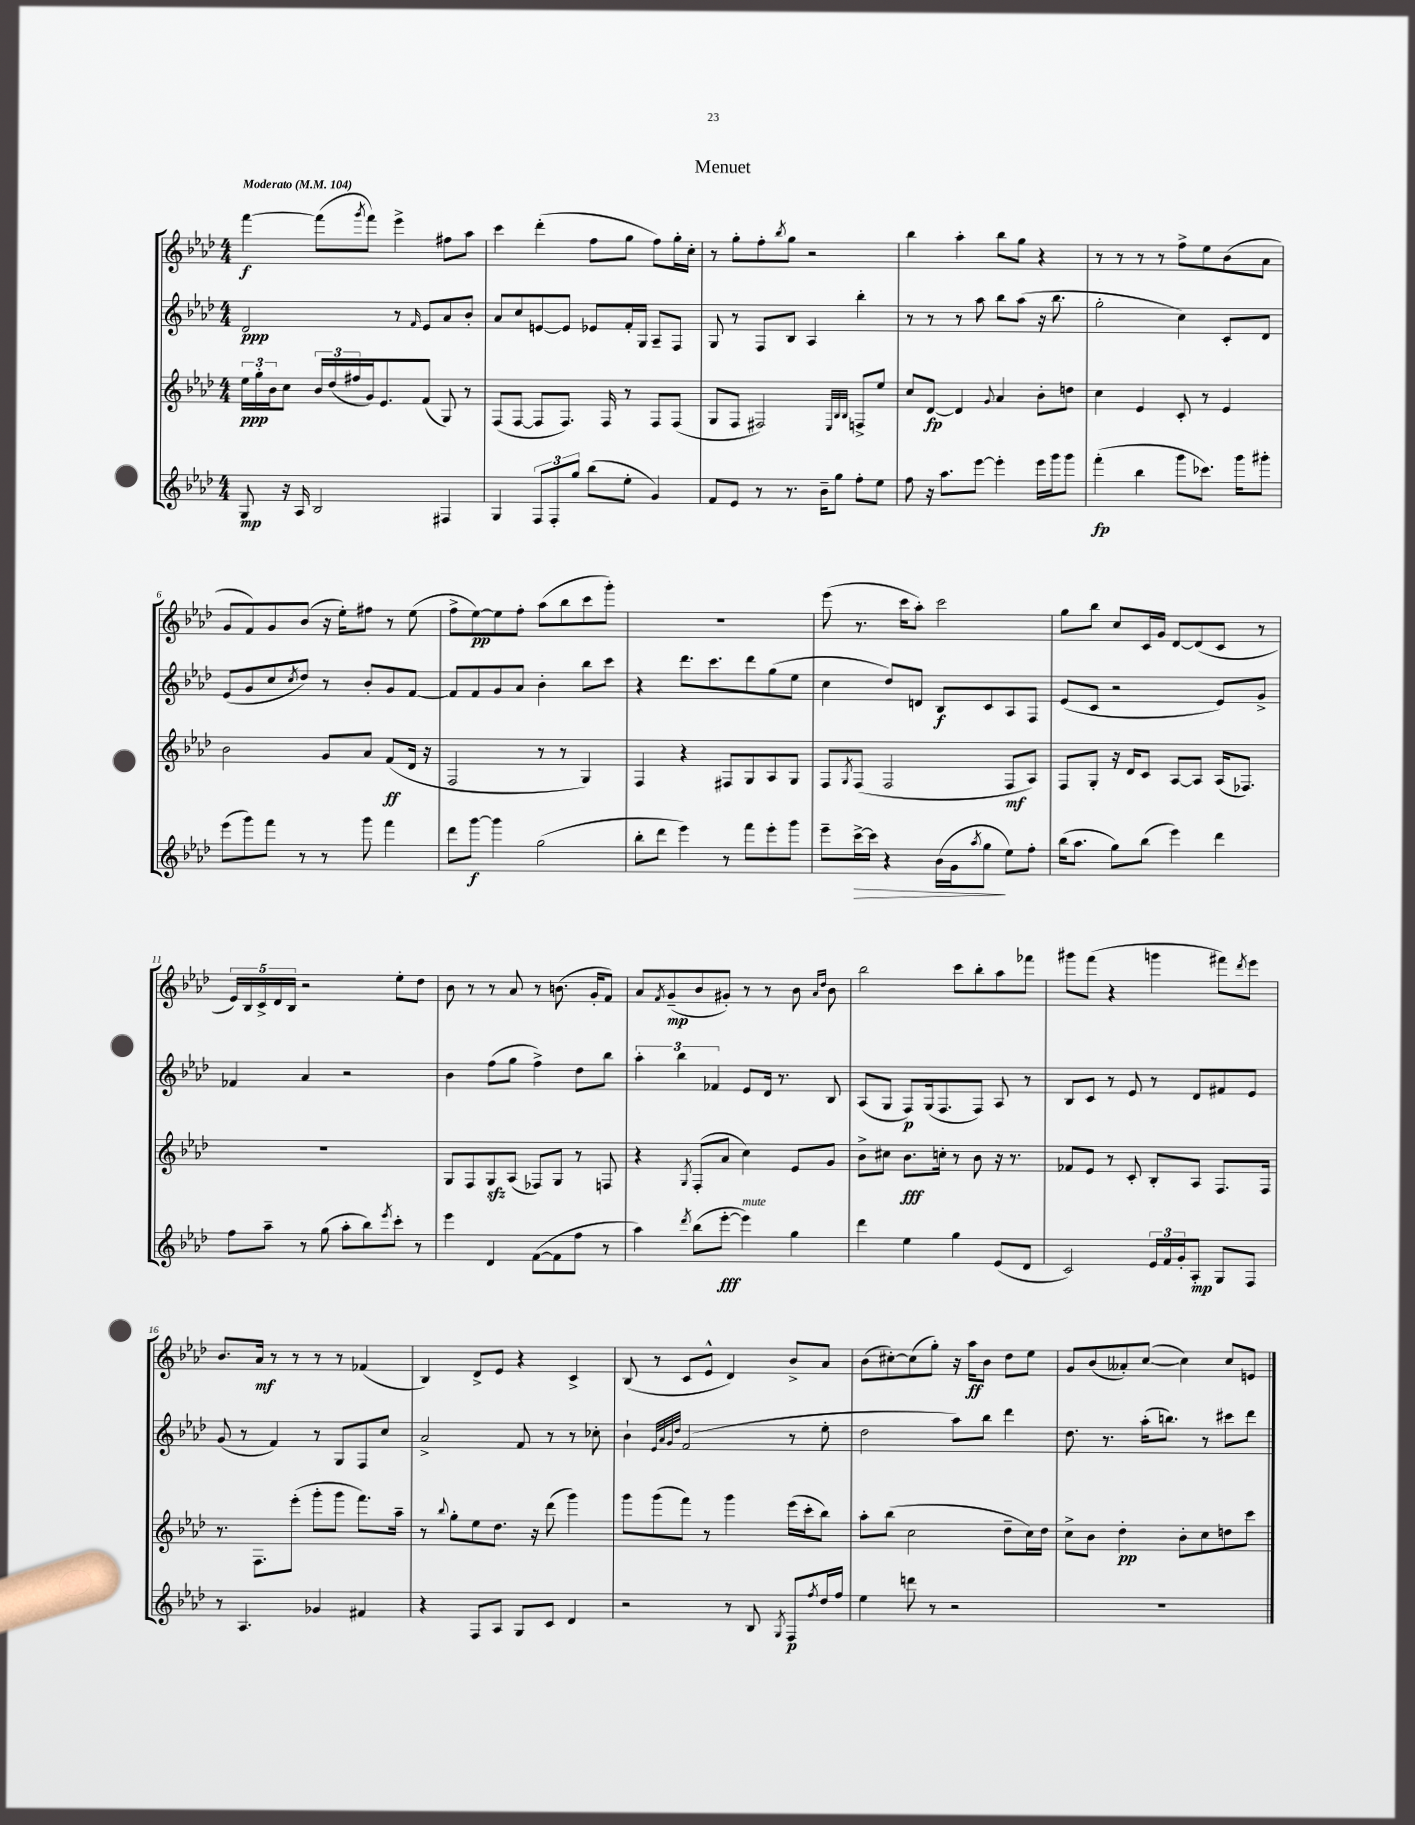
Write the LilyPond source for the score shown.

\header { title = "Menuet" }
<<
\new StaffGroup <<
\new Staff = "s0" {
    \clef treble \key aes \major \numericTimeSignature \time 4/4 \tempo "Moderato" 4 = 104
    f'''4~\f f'''8( \acciaccatura { g'''8 } f'''8) ees'''4-> fis''8 aes''8 |
    c'''4 des'''4-.( f''8 g''8 f''8) g''16-. c''16-. |
    r8 g''8-. f''8-. \acciaccatura { bes''8 } g''8 r2 |
    bes''4 aes''4-. bes''8 g''8 r4 |
    r8 r8 r8 r8 f''8-> ees''8 bes'8( aes'8 |
    g'8 f'8) g'8 bes'8( r16 ees''16-.) fis''8 r8 ees''8( |
    f''8-> ees''8~\pp) ees''8 f''8-. aes''8( bes''8 c'''8 g'''8-.) |
    R1 |
    ees'''8( r8. c'''16 aes''8-.) c'''2 |
    g''8 bes''8 c''8 c'16 g'16 des'8~ des'8( c'8 r8 |
    \tuplet 5/4 { ees'16) bes16 c'16-> des'16 bes16 } r2 ees''8-. des''8 |
    bes'8 r8 r8 aes'8 r8 b'8.( g'16-. f'8) |
    aes'8 \acciaccatura { f'8 } g'8--\mp( bes'8 gis'8-.) r8 r8 bes'8 \grace { aes'16 des''16 } bes'8 |
    bes''2 c'''8 bes''8-. aes''8 fes'''8 |
    gis'''8 f'''8( r4 g'''4 fis'''8) \acciaccatura { des'''8 } ees'''8 |
    bes'8. aes'16\mf r8 r8 r8 r8 fes'4( |
    bes4) des'8-> ees'8 r4 c'4-> |
    bes8( r8 c'8 ees'8-^ des'4) bes'8-> aes'8 |
    bes'8( cis''8~-.) cis''8( g''8-.) r16 aes''16\ff bes'8 des''8 ees''8 |
    g'8 bes'8( aeses'8-.) c''8~( c''4) c''8 e'8 \bar "|." |
}
\new Staff = "s1" {
    \clef treble \key aes \major \numericTimeSignature \time 4/4
    des'2\ppp r8 \grace { f'16 } ees'8 aes'8 bes'8-. |
    aes'8 c''8 e'8~ e'8 ees'8 f'16-. g16 aes8-- f8 |
    g8 r8 f8 bes8 aes4 bes''4-. |
    r8 r8 r8 aes''8 bes''8 aes''8( r16 bes''8. |
    g''2-. c''4) c'8-. des'8 |
    ees'8( g'8 c''8 \acciaccatura { c''8 } des''8) r8 bes'8-. g'8 f'8~ |
    f'8 f'8 g'8 aes'8 bes'4-. bes''8 c'''8 |
    r4 des'''8. c'''8. des'''8 g''8( ees''8 |
    c''4 des''8) d'8 bes8\f c'8 aes8 f8 |
    ees'8( c'8 r2 ees'8) g'8-> |
    fes'4 aes'4 r2 |
    bes'4 f''8( g''8 f''4->) des''8 bes''8 |
    \tuplet 3/2 { aes''4-. bes''4 fes'4 } ees'8 des'16 r8. bes8 |
    aes8( g8 f8\p) g16( f8. f8) aes8 r8 |
    bes8 c'8 r8 ees'8 r8 des'8 fis'8 ees'8 |
    g'8( r8 f'4) r8 g8 f8 c''8 |
    aes'2-> f'8 r8 r8 ces''8-. |
    bes'4-! \grace { ees'32 aes'32 g'32 des''32 } f'2( r8 ees''8-. |
    des''2 aes''8) bes''8 des'''4 |
    des''8. r8. aes''16-.( b''8.) r8 cis'''8 des'''8 \bar "|." |
}
\new Staff = "s2" {
    \clef treble \key aes \major \numericTimeSignature \time 4/4
    \tuplet 3/2 { ees''16\ppp g''16-. bes'16 } c''8 \tuplet 3/2 { bes'16 des''16( fis''16 } g'16) ees'8. f'8( g8) r8 |
    f8( f8~ f8 f8.) f16 r8 f8 f8( |
    g8 f8 fis2) \grace { ees32 bes32 bes32 } f8-> ees''8 |
    c''8 des'8~\fp des'4 \appoggiatura { g'8 } aes'4 bes'8-. d''8 |
    c''4 ees'4 c'8-. r8 ees'4 |
    bes'2 g'8 aes'8 f'8\ff( des'16 r16 |
    f2 r8 r8 g4) |
    f4 r4 fis8 g8 aes8 g8 |
    f8 \acciaccatura { g8 } f8( f2 f8\mf aes8) |
    f8 g8-. r16 des'16 c'8 aes8~ aes8 aes16( fes8.) |
    R1 |
    g8 f8 g8\sfz aes8( fes8) g8 r8 f8 |
    r4 \acciaccatura { g8 } f8-.( aes'8 c''4) ees'8 g'8 |
    bes'8-> cis''8 bes'8.\fff c''16-. r8 bes'8 r16 r8. |
    fes'8 ees'8 r8 c'8-. bes8-. aes8 f8. f16 |
    r8. f8. ees'''8-.( g'''8-. g'''8 f'''8.) aes''16-- |
    r8 \appoggiatura { bes''8 } g''8-. ees''8 des''8. r16 des'''8( g'''4) |
    g'''8 g'''8( f'''8) r8 g'''4 ees'''16( c'''16-. bes''8) |
    aes''8-. bes''8( c''2 des''8-- c''16) des''16 |
    c''8-> bes'8 des''4-.\pp bes'8-. c''8 d''8 c'''8 \bar "|." |
}
\new Staff = "s3" {
    \clef treble \key aes \major \numericTimeSignature \time 4/4
    g8\mp r16 aes16 bes2 fis4 |
    g4 \tuplet 3/2 { f8 f8-. g''8 } bes''8( ees''8-. g'4) |
    f'8 ees'8 r8 r8. bes'16-- g''8 f''8-. ees''8 |
    f''8 r16 aes''8. ees'''8~ ees'''4-. ees'''16 g'''16 g'''8 |
    f'''4-.\fp( bes''4 g'''8 ces'''8.) g'''16 gis'''8-. |
    ees'''8( g'''8) f'''8 r8 r8 g'''8 f'''4 |
    des'''8 g'''8~\f g'''4 g''2( |
    bes''8-. des'''8 ees'''4) r8 f'''8 ees'''8-. g'''8 |
    ees'''8-- c'''16~->\> c'''16 r4 bes'16( g'16 \acciaccatura { aes''8 } g''8\! ees''8) f''8-. |
    bes''16( aes''8. g''8) bes''8( ees'''4) des'''4 |
    f''8 aes''8-- r8 g''8( aes''8-. bes''8) \acciaccatura { ees'''8 } c'''8-. r8 |
    ees'''4 des'4 f'8~( f'8 f''8 r8 |
    aes''4) \acciaccatura { des'''8 } bes''8( ees'''8~-.\fff ees'''4^\markup { \italic "mute" }) g''4 |
    des'''4 ees''4 g''4 ees'8( des'8 |
    c'2) \tuplet 3/2 { ees'16 f'16 g'16-. } aes8-.\mp g8 f8 |
    r8 aes4. ges'4 fis'4 |
    r4 f8 aes8 g8 c'8 des'4 |
    r2 r8 bes8 \acciaccatura { g8 } f8\p \acciaccatura { f''8 } des''16 f''16 |
    ees''4 d'''8 r8 r2 |
    R1 \bar "|." |
}
>>
>>
